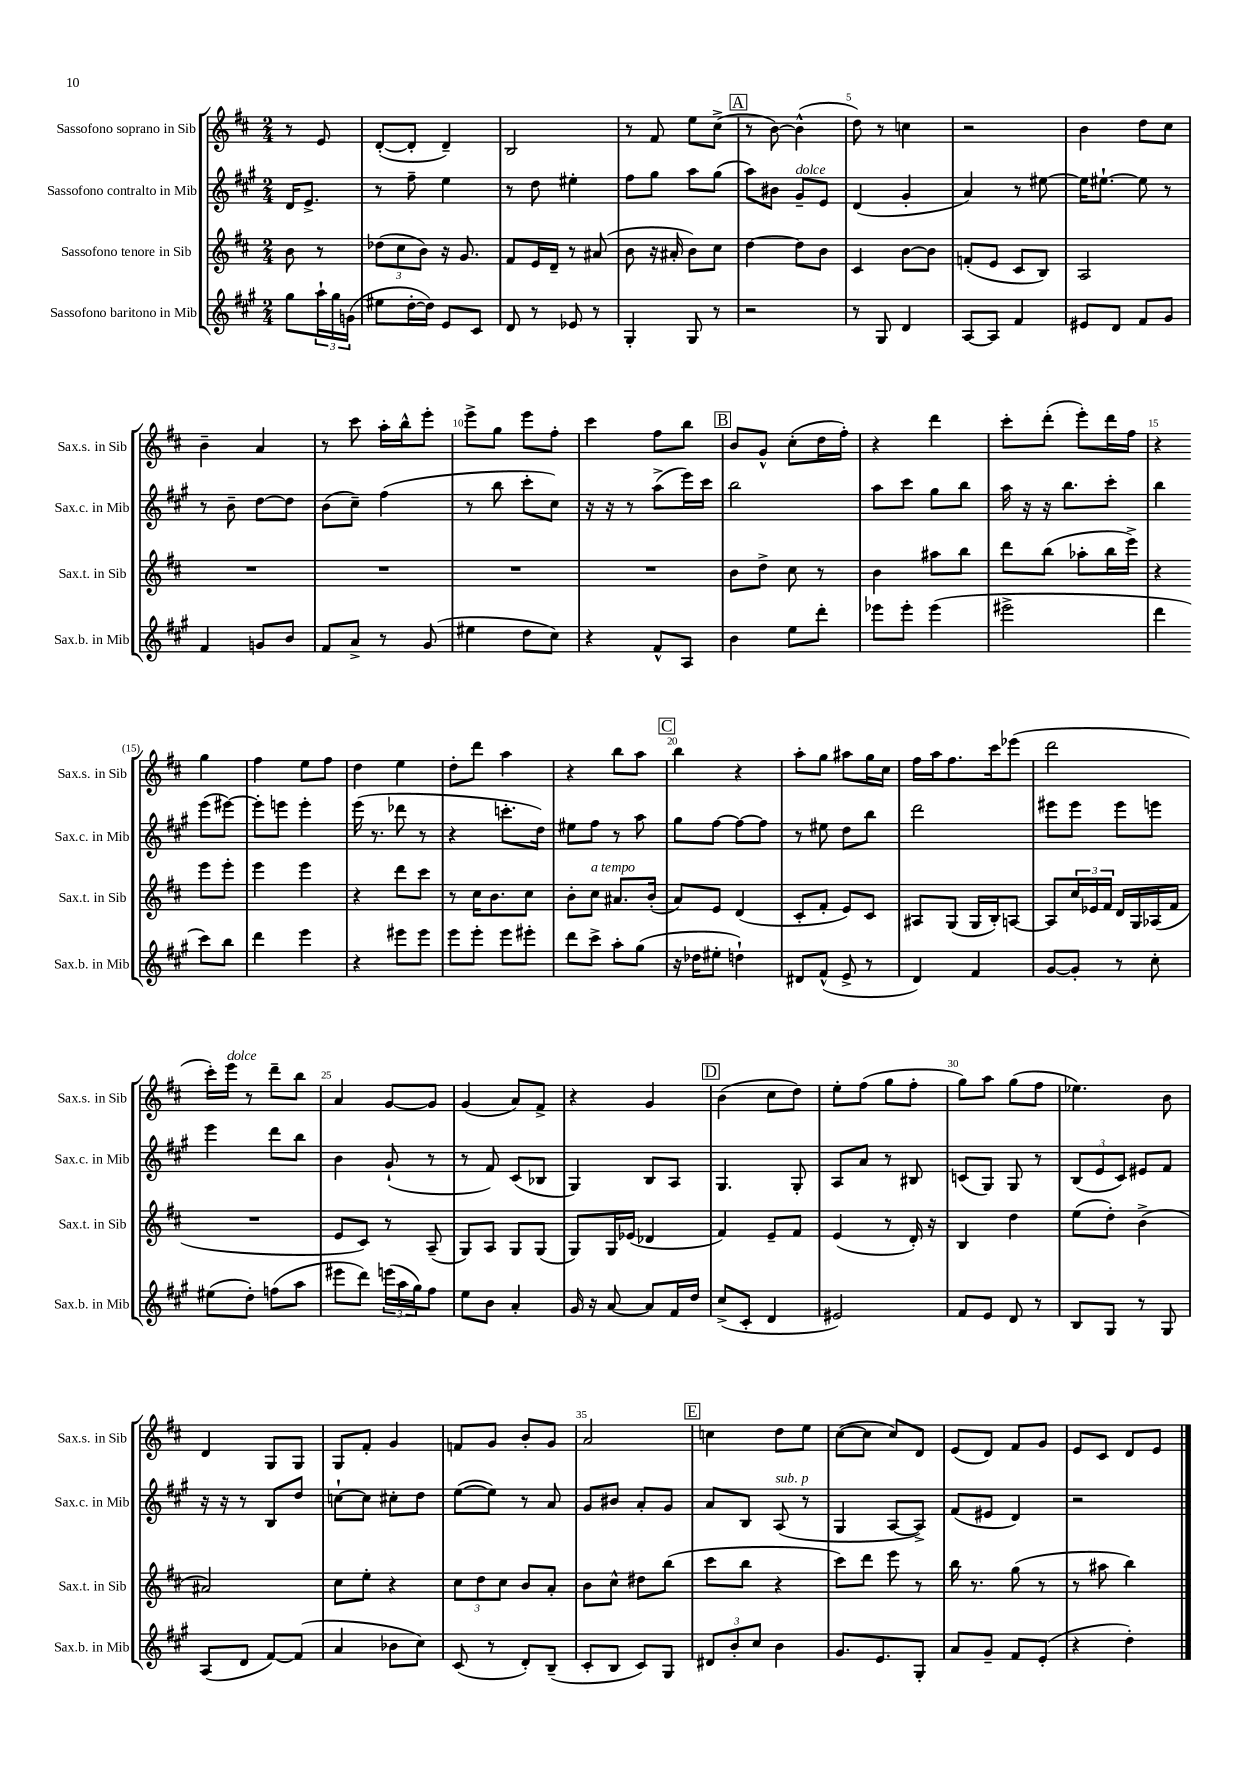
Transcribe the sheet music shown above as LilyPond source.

<<
\new StaffGroup <<
\new Staff = "s0" \with { instrumentName = "Sassofono soprano in Sib" shortInstrumentName = "Sax.s. in Sib" } {
    \clef treble \key d \major \numericTimeSignature \time 2/4 \partial 4
    r8 e'8 |
    d'8~-.( d'8-. d'4--) |
    b2 |
    r8 fis'8 e''8 cis''8->( |
    \mark \markup { \box "A" } r8 b'8~) b'4-^( |
    d''8) r8 c''4 |
    r2 |
    b'4 d''8 cis''8 |
    b'4-- a'4 |
    r8 cis'''8 a''16-. b''16-^ e'''8-. |
    e'''8-> g''8 e'''8 fis''8-. |
    cis'''4 fis''8 b''8 |
    \mark \markup { \box "B" } b'8 g'8-^ cis''8-.( d''16 fis''16-.) |
    r4 d'''4 |
    cis'''8-. d'''8-.( e'''8-.) d'''16 fis''16 |
    r4 g''4 |
    fis''4 e''8 fis''8 |
    d''4 e''4 |
    d''8-. d'''8 a''4 |
    r4 b''8 a''8 |
    \mark \markup { \box "C" } b''4 r4 |
    a''8-. g''8 ais''8 g''16 cis''16 |
    fis''16 a''16 fis''8. cis'''16 ees'''8( |
    d'''2 |
    cis'''16-.) e'''16^\markup { \italic "dolce" } r8 d'''8-- b''8 |
    a'4 g'8~ g'8 |
    g'4( a'8) fis'8-> |
    r4 g'4 |
    \mark \markup { \box "D" } b'4( cis''8 d''8) |
    e''8-. fis''8( g''8 fis''8-. |
    g''8) a''8 g''8( fis''8 |
    ees''4.) b'8 |
    d'4 g8 g8 |
    g8 fis'8-. g'4 |
    f'8 g'8 b'8-. g'8 |
    a'2 |
    \mark \markup { \box "E" } c''4 d''8 e''8 |
    cis''8~( cis''8 cis''8) d'8 |
    e'8( d'8) fis'8 g'8 |
    e'8 cis'8 d'8 e'8 \bar "|." |
}
\new Staff = "s1" \with { instrumentName = "Sassofono contralto in Mib" shortInstrumentName = "Sax.c. in Mib" } {
    \clef treble \key a \major \numericTimeSignature \time 2/4 \partial 4
    d'16 e'8.-> |
    r8 fis''8-- e''4 |
    r8 d''8 eis''4-. |
    fis''8 gis''8 a''8 gis''8( |
    \mark \markup { \box "A" } a''8) bis'8 gis'8--^\markup { \italic "dolce" } e'8 |
    d'4( gis'4-. |
    a'4) r8 eis''8~ |
    eis''16 eis''8.~-! eis''8 r8 |
    r8 b'8-- d''8~ d''8 |
    b'8( cis''8--) fis''4( |
    r8 b''8 cis'''8-. cis''8) |
    r16 r16 r8 a''8->( e'''16) cis'''16 |
    \mark \markup { \box "B" } b''2 |
    a''8 cis'''8 gis''8 b''8 |
    a''16 r16 r16 b''8. cis'''8-. |
    b''4 e'''8( eis'''8~) |
    eis'''8-. e'''8 e'''4-. |
    e'''16( r8. des'''8 r8 |
    r4 c'''8.-. d''16) |
    eis''8 fis''8 r8 a''8 |
    \mark \markup { \box "C" } gis''8 fis''8~ fis''8~ fis''8 |
    r8 eis''8 d''8 b''8 |
    d'''2 |
    eis'''8 eis'''8 eis'''8 e'''8 |
    e'''4 d'''8 b''8 |
    b'4 gis'8-!( r8 |
    r8 fis'8) cis'8( bes8 |
    gis4) b8 a8 |
    \mark \markup { \box "D" } gis4. gis8-. |
    a8 a'8 r8 bis8 |
    c'8( gis8) gis8 r8 |
    \tuplet 3/2 { b8( e'8 cis'8) } eis'8 fis'8 |
    r16 r16 r8 b8 d''8 |
    c''8~-! c''8 cis''8-. d''8 |
    e''8~( e''8) r8 a'8 |
    gis'8 bis'8 a'8-. gis'8 |
    \mark \markup { \box "E" } a'8 b8 a8^\markup { \italic "sub. p" }( r8 |
    gis4 a8~ a8->) |
    fis'8( eis'8 d'4) |
    r2 \bar "|." |
}
\new Staff = "s2" \with { instrumentName = "Sassofono tenore in Sib" shortInstrumentName = "Sax.t. in Sib" } {
    \clef treble \key d \major \numericTimeSignature \time 2/4 \partial 4
    b'8 r8 |
    \tuplet 3/2 { des''8( cis''8 b'8) } r16 g'8. |
    fis'8 e'16 d'16-- r8 ais'8( |
    b'8 r16 ais'16-. b'8) cis''8 |
    \mark \markup { \box "A" } d''4~ d''8 b'8 |
    cis'4 b'8~ b'8 |
    f'8-.( e'8 cis'8 b8) |
    a2 |
    R2 |
    R2 |
    R2 |
    R2 |
    \mark \markup { \box "B" } b'8 d''8-> cis''8 r8 |
    b'4 ais''8 b''8 |
    d'''8 b''8( aes''8-. b''16 e'''16->) |
    r4 e'''8 e'''8-. |
    e'''4 e'''4 |
    r4 d'''8 cis'''8 |
    r8 cis''16 b'8. cis''8 |
    b'8-. cis''8^\markup { \italic "a tempo" } ais'8. b'16-.( |
    \mark \markup { \box "C" } a'8) e'8 d'4( |
    cis'8-. fis'8-. e'8) cis'8 |
    ais8 g8( g16 b16-.) a8~ |
    a8 \tuplet 3/2 { cis''16 ees'16 fis'16 } d'16 g16 aes16( fis'16 |
    R2 |
    e'8 cis'8) r8 a8--( |
    g8) a8 g8 g8( |
    g8) g16 ees'16( des'4 |
    \mark \markup { \box "D" } fis'4) e'8-- fis'8 |
    e'4( r8 d'16-.) r16 |
    b4 d''4 |
    e''8( d''8-.) b'4->( |
    ais'2) |
    cis''8 e''8-. r4 |
    \tuplet 3/2 { cis''8 d''8 cis''8 } b'8 a'8-. |
    b'8 cis''8-^ dis''8 b''8( |
    \mark \markup { \box "E" } cis'''8 b''8 r4 |
    cis'''8) d'''8 e'''8 r8 |
    b''16 r8. g''8( r8 |
    r8 ais''8 b''4) \bar "|." |
}
\new Staff = "s3" \with { instrumentName = "Sassofono baritono in Mib" shortInstrumentName = "Sax.b. in Mib" } {
    \clef treble \key a \major \numericTimeSignature \time 2/4 \partial 4
    gis''8 \tuplet 3/2 { a''16-! gis''16 g'16( } |
    eis''8 d''16~-. d''16) e'8 cis'8 |
    d'8 r8 ees'8 r8 |
    gis4-. gis8 r8 |
    \mark \markup { \box "A" } r2 |
    r8 gis8 d'4 |
    a8~ a8 fis'4 |
    eis'8 d'8 fis'8 gis'8 |
    fis'4 g'8 b'8 |
    fis'8 a'8-> r8 gis'8( |
    eis''4 d''8 cis''8) |
    r4 fis'8-^ a8 |
    \mark \markup { \box "B" } b'4 e''8 d'''8-. |
    ees'''8 ees'''8-. ees'''4( |
    eis'''2-> |
    d'''4 cis'''8) b''8 |
    d'''4 e'''4 |
    r4 eis'''8 eis'''8 |
    e'''8 e'''8-. e'''8 eis'''8-. |
    d'''8 cis'''8-> a''8-. gis''8( |
    \mark \markup { \box "C" } r16 des''16 eis''8-. d''4-!) |
    dis'8 fis'8-^( e'8-> r8 |
    d'4) fis'4 |
    gis'8~ gis'8-. r8 cis''8-. |
    eis''8( d''8-.) f''8( a''8 |
    eis'''8 d'''8) \tuplet 3/2 { e'''16( a''16 gis''16) } fis''8 |
    e''8 b'8 a'4-. |
    gis'16 r16 a'8~ a'8 fis'16 d''16 |
    \mark \markup { \box "D" } cis''8->( cis'8-. d'4 |
    eis'2) |
    fis'8 e'8 d'8 r8 |
    b8 gis8 r8 gis8 |
    a8( d'8 fis'8~) fis'8( |
    a'4 bes'8 cis''8) |
    cis'8( r8 d'8-.) b8--( |
    cis'8-. b8 cis'8) gis8 |
    \mark \markup { \box "E" } \tuplet 3/2 { dis'8 b'8-. cis''8 } b'4 |
    gis'8. e'8. gis8-. |
    a'8 gis'8-- fis'8 e'8-.( |
    r4 d''4-.) \bar "|." |
}
>>
>>
\layout { \context { \Score \override BarNumber.break-visibility = ##(#f #t #t) barNumberVisibility = #(every-nth-bar-number-visible 5) } }
